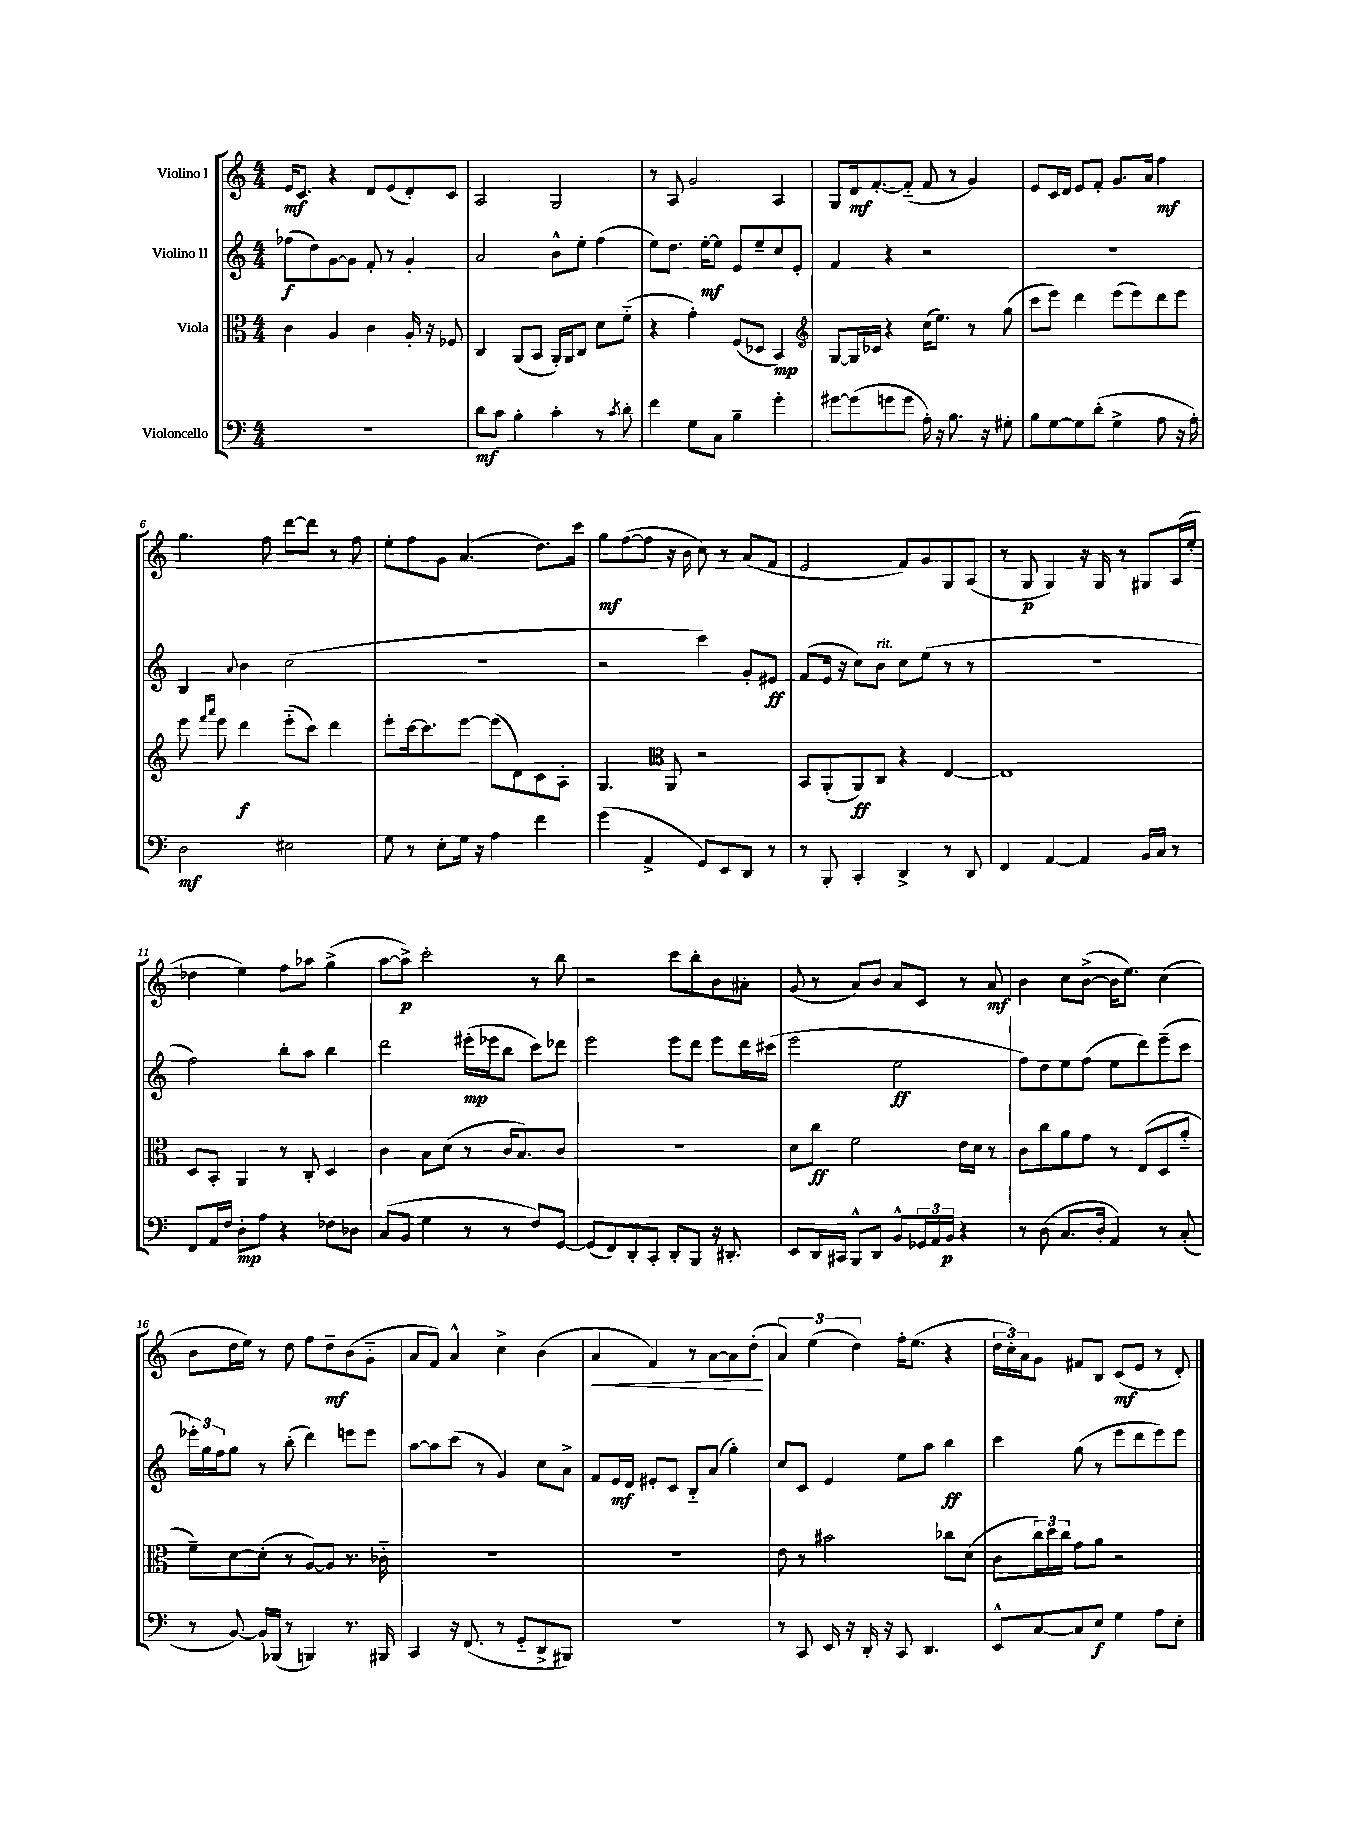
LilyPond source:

<<
\new StaffGroup <<
\new Staff = "s0" \with { instrumentName = "Violino I" } {
    \clef treble \key c \major \numericTimeSignature \time 4/4
    e'16\mf c'8. r4 d'8 e'8( d'8-.) c'8 |
    a2 g2 |
    r8 a8 g'2 a4 |
    g8 d'16\mf f'8.~-. f'8-_( f'8 r8 g'4) |
    e'8 c'16 d'16 e'8 f'8-. g'8. a'16 f''4\mf |
    g''4. f''8 d'''8~ d'''8 r8 f''8 |
    e''8-. f''8 g'8 a'4.( d''8.) c'''16 |
    g''8\mf f''8~( f''8 r16 b'16 c''8) r8 a'8( f'8 |
    e'2 f'8) g'8 g8 a8( |
    r8 g8\p g4) r16 g16 r8 gis8 a16( e''16-. |
    des''4 e''4) f''8 aes''8 g''4->( |
    a''8~ a''8->\p) c'''2-. r8 b''8 |
    r2 c'''8 b''8-. b'8 ais'8-. |
    g'8( r8 a'8) b'8 a'8 c'8 r8 a'8\mf |
    b'4 c''8 b'8~->( b'16 e''8.) c''4( |
    b'8 d''16 e''16) r8 d''8 f''8 d''8--\mf b'8( g'8-_ |
    a'8 f'8) a'4-^ c''4-> b'4( |
    a'4\< f'4) r8 a'8~ a'8 d''8-.\!( |
    \tuplet 3/2 { a'4) e''4( d''4) } f''16-. e''8.( r4 |
    \tuplet 3/2 { d''16 c''16-.) a'16 } g'8 fis'8 b8 c'8\mf( e'8 r8 d'8-.) \bar "|." |
}
\new Staff = "s1" \with { instrumentName = "Violino II" } {
    \clef treble \key c \major \numericTimeSignature \time 4/4
    fes''8\f( d''8) g'8~ g'8 f'8-. r8 g'4-. |
    a'2 b'8-^ e''8-. f''4( |
    e''8) d''8. e''16~-.\mf e''8 e'8 e''8-- c''8 e'8-. |
    f'4 r4 r2 |
    r1 |
    b4 \appoggiatura { a'8 } b'4 c''2( |
    R1 |
    r2 c'''4) g'8-. eis'8\ff |
    f'8( e'16 r16 c''8) b'8^\markup { \italic "rit." } c''8 e''8( r8 r8 |
    R1 |
    f''2) b''8-. a''8 b''4 |
    d'''2 eis'''16-.\mp( ees'''16 b''8 c'''8) des'''8 |
    e'''2 e'''8 d'''8 e'''8 d'''16 cis'''16( |
    e'''2 e''2\ff |
    f''8) d''8 e''8 f''8( e''8 d'''8) e'''8--( c'''8 |
    \tuplet 3/2 { ees'''16-.) g''16 f''16 } g''8 r8 b''8-.( d'''4) e'''8 e'''8 |
    a''8~ a''8 c'''8( r8 g'4) c''8 a'8-> |
    f'8 e'16\mf d'16 eis'8-. c'8 b8-_ a'8( g''4-.) |
    c''8 c'8 e'4 e''8 a''8 b''4\ff |
    c'''4 g''8( r8 e'''8 d'''8 e'''8) e'''8 \bar "|." |
}
\new Staff = "s2" \with { instrumentName = "Viola" } {
    \clef alto \key c \major \numericTimeSignature \time 4/4
    c'4 a4 c'4 a16-. r16 fes8 |
    c4 a,8( b,8 a,16-.) a,16 c8 d'8 f'8-_( |
    r4 g'4-.) f8( des8 b,4\mp) |
    \clef treble g8~ g16 ces'16 r4 c''16( e''8.) r8 g''8( |
    c'''8 e'''8) d'''4 e'''8( e'''8) d'''8 e'''8 |
    e'''8 \grace { f'''16 a'''16 } e'''8 d'''4\f e'''8-_( c'''8) d'''4 |
    e'''8-. c'''16~ c'''8. e'''8~ e'''8( d'8) c'8 a8-. |
    g4. \clef alto a,8 r2 |
    b,8 a,8-.( a,8\ff) c8 r4 e4~ |
    e1 |
    d8 b,8-. a,4 r8 c8-. d4 |
    c'4 b8 d'8( r8 c'16 b8.) c'8 |
    r1 |
    d'8 c''8\ff f'2 e'16 d'16 r8 |
    c'8 c''8 a'8 g'8 r8 e8( d8 a'8-_ |
    f'8--) d'8~ d'8-.( r8 a8~) a8 r8. ces'16-_ |
    R1 |
    R1 |
    e'8 r8 bis'2 ces''8 d'8( |
    c'8 \tuplet 3/2 { c''16) d''16 c''16 } g'8 a'8 r2 \bar "|." |
}
\new Staff = "s3" \with { instrumentName = "Violoncello" } {
    \clef bass \key c \major \numericTimeSignature \time 4/4
    R1 |
    d'8\mf c'8 b4-. c'4-. r8 \acciaccatura { c'8 } d'8-. |
    f'4 g8 c8 b4-- g'4-. |
    gis'8~ gis'8( g'8 g'8 a16-.) r16 b8. r16 gis8-. |
    b8 g8~ g8 d'8-.( g4-> a8 r16 a16-.) |
    d2\mf eis2 |
    g8 r8 e8-. g16 r16 a4 f'4 |
    g'4( a,4-> g,8) e,8 d,8 r8 |
    r8 b,,8-. c,4-. d,4-> r8 d,8 |
    f,4 a,4~ a,4 b,16 c16 r8 |
    f,8 a,16 f16 d8-.\mp a8 r4 fes8 des8 |
    c8( b,8 g4 r8 r8 f8) g,8~ |
    g,8( f,8) d,8-. c,8-. d,8-. b,,8 r16 dis,8.-. |
    e,8 d,16 cis,16 b,,8-^ d,8 b,8-^ \tuplet 3/2 { ges,16 a,16 b,16\p } r4 |
    r8 d8( c8. d16-. a,4) r8 c8-.( |
    r8 b,8~) b,16-. bes,,16( r8 b,,4) r8. bis,,16 |
    c,4 r16 f,8.( r8 g,8-_ d,8-> bis,,8) |
    R1 |
    r8 c,8 e,16 r16 d,16-. r16 c,8 d,4. |
    e,8-^ c8~ c8 e8\f g4 a8 e8-. \bar "|." |
}
>>
>>
